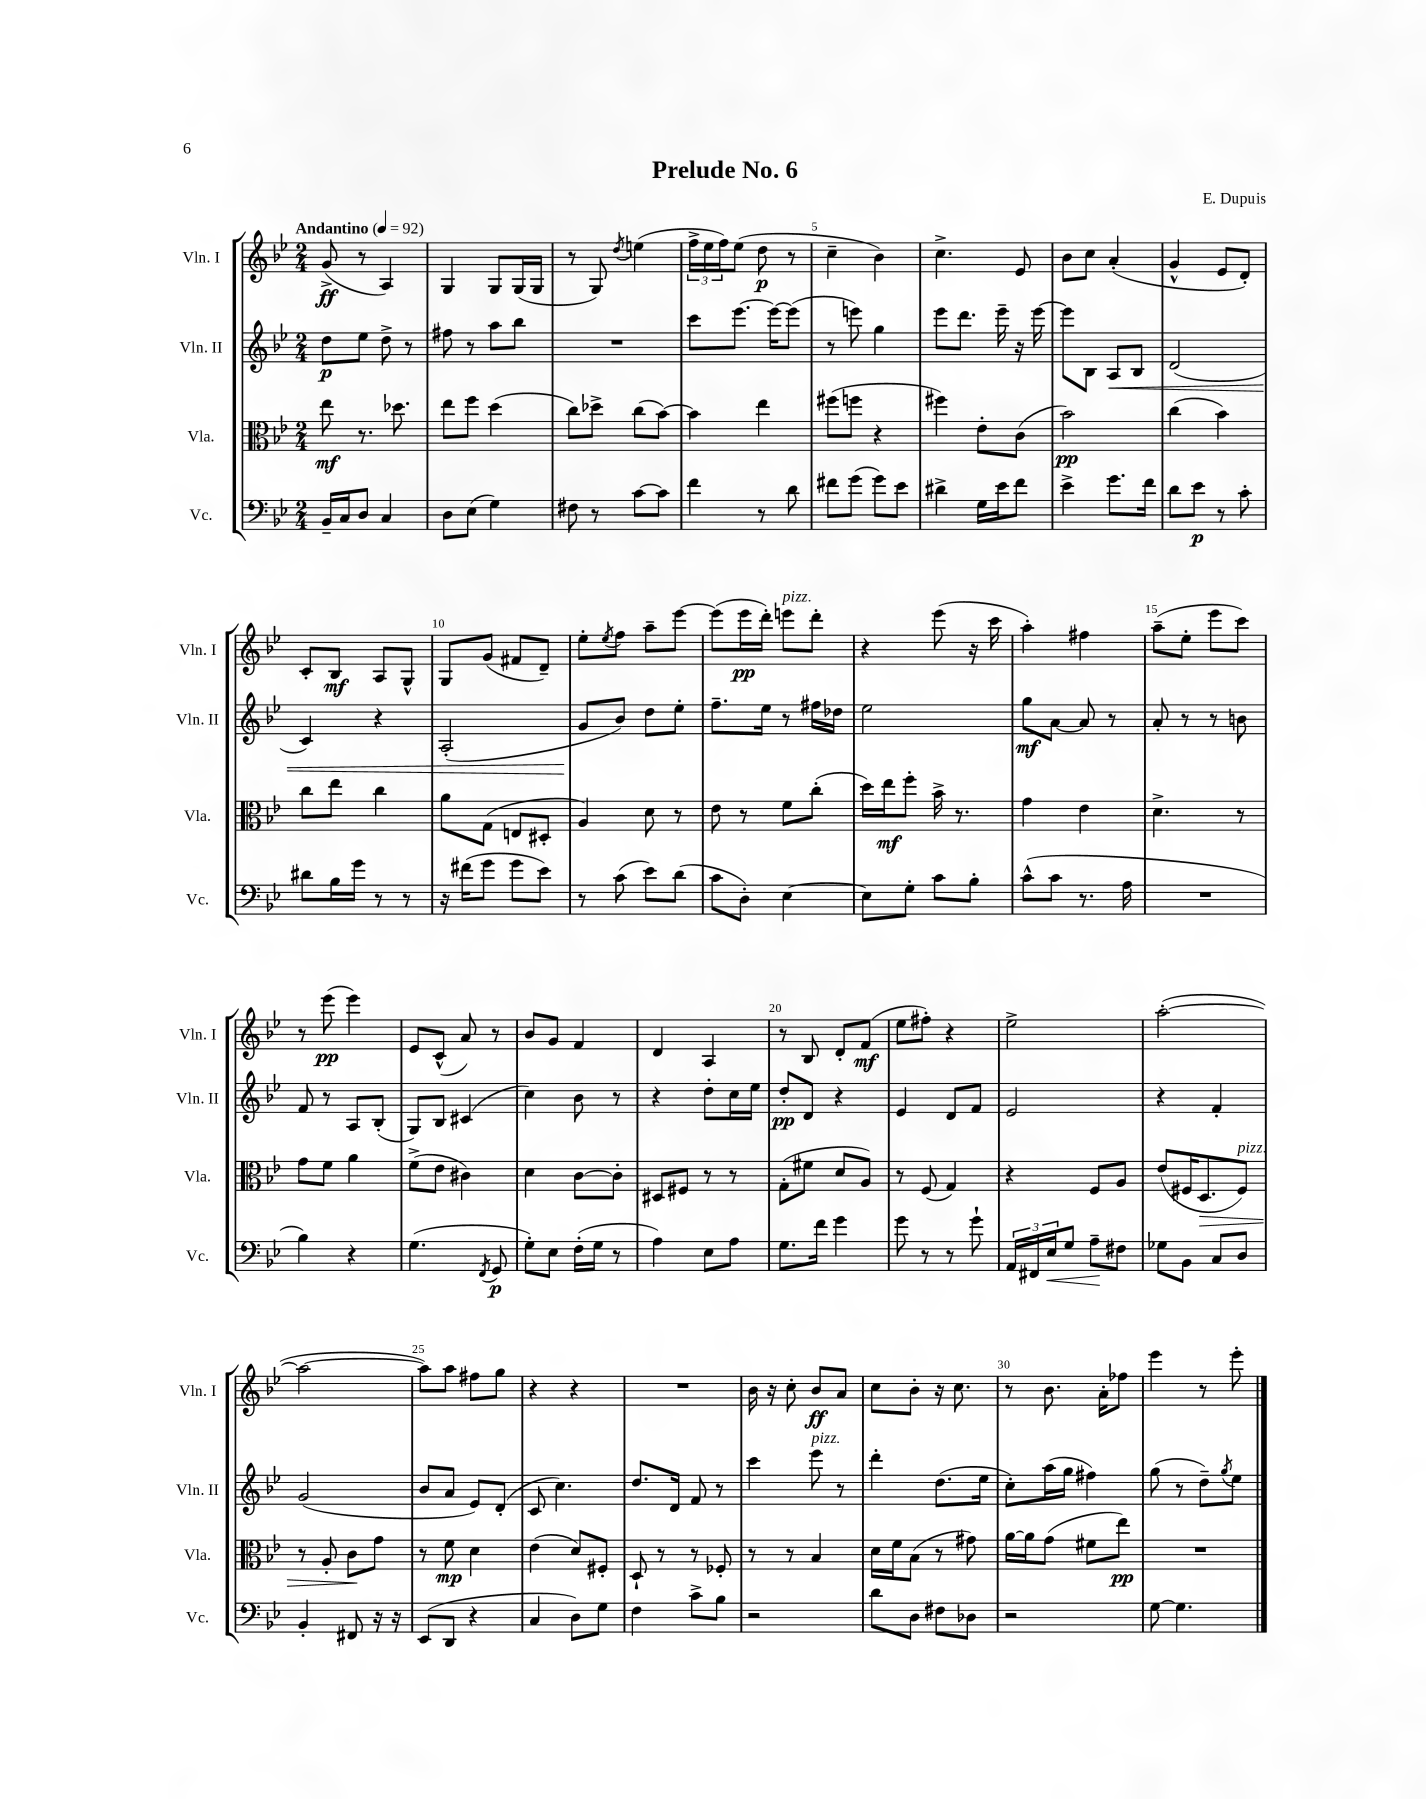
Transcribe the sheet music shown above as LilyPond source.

\header { title = "Prelude No. 6" composer = "E. Dupuis" }
<<
\new StaffGroup <<
\new Staff = "s0" \with { instrumentName = "Vln. I" shortInstrumentName = "Vln. I" } {
    \clef treble \key bes \major \numericTimeSignature \time 2/4 \tempo "Andantino" 4 = 92
    g'8->\ff( r8 a4) |
    g4 g8 g16( g16 |
    r8 g8) \acciaccatura { d''8 } e''4( |
    \tuplet 3/2 { f''16-> ees''16 f''16) } ees''8( d''8\p r8 |
    c''4-- bes'4) |
    c''4.-> ees'8 |
    bes'8 c''8 a'4-.( |
    g'4-^ ees'8 d'8-.) |
    c'8-. bes8\mf a8 g8-^ |
    g8 g'8( fis'8 d'8--) |
    ees''8-. \acciaccatura { ees''8 } f''8 a''8-- ees'''8~ |
    ees'''8( ees'''16\pp d'''16-.) e'''8^\markup { \italic "pizz." } d'''8-. |
    r4 ees'''8( r16 c'''16 |
    a''4-.) fis''4 |
    a''8--( ees''8-. ees'''8 c'''8) |
    r8 ees'''8\pp( ees'''4) |
    ees'8 c'8-^( a'8) r8 |
    bes'8 g'8 f'4 |
    d'4 a4 |
    r8 bes8 d'8-. f'8\mf( |
    ees''8 fis''8-.) r4 |
    ees''2-> |
    a''2~-.( |
    a''2~ |
    a''8) a''8 fis''8 g''8 |
    r4 r4 |
    R2 |
    bes'16 r16 c''8-. bes'8\ff a'8 |
    c''8 bes'8-. r16 c''8. |
    r8 bes'8. a'16-. fes''8 |
    ees'''4 r8 ees'''8-. \bar "|." |
}
\new Staff = "s1" \with { instrumentName = "Vln. II" shortInstrumentName = "Vln. II" } {
    \clef treble \key bes \major \numericTimeSignature \time 2/4
    d''8\p ees''8 d''8-> r8 |
    fis''8 r8 a''8 bes''8 |
    R2 |
    c'''8 ees'''8.~ ees'''16~ ees'''8( |
    r8 e'''8) g''4 |
    ees'''8 d'''8. ees'''16-- r16 ees'''16~ |
    ees'''8 bes8 a8\< bes8 |
    d'2( |
    c'4) r4 |
    a2-.( |
    g'8\! bes'8) d''8 ees''8-. |
    f''8.-- ees''16 r8 fis''16 des''16 |
    ees''2 |
    g''8\mf a'8~ a'8 r8 |
    a'8-. r8 r8 b'8 |
    f'8 r8 a8 bes8-.( |
    g8) bes8 cis'4( |
    c''4) bes'8 r8 |
    r4 d''8-. c''16 ees''16 |
    d''8-.\pp d'8 r4 |
    ees'4 d'8 f'8 |
    ees'2 |
    r4 f'4-. |
    g'2( |
    bes'8 a'8 ees'8) d'8-.( |
    c'8 c''4.) |
    d''8. d'16 f'8 r8 |
    c'''4 ees'''8^\markup { \italic "pizz." } r8 |
    d'''4-. d''8.( ees''16 |
    c''8-.) a''16( g''16 fis''4) |
    g''8( r8 d''8--) \acciaccatura { g''8 } ees''8 \bar "|." |
}
\new Staff = "s2" \with { instrumentName = "Vla." shortInstrumentName = "Vla." } {
    \clef alto \key bes \major \numericTimeSignature \time 2/4
    ees''8\mf r8. des''8. |
    ees''8 f''8 d''4( |
    c''8) des''8-> c''8( bes'8~) |
    bes'4 ees''4 |
    fis''8( f''8 r4 |
    fis''4) ees'8-. c'8( |
    bes'2\pp) |
    c''4( bes'4) |
    c''8 ees''8 c''4 |
    a'8 g8( e8 dis8-. |
    a4) d'8 r8 |
    ees'8 r8 f'8 c''8-.( |
    d''16) ees''16\mf f''8-. bes'16-> r8. |
    g'4 ees'4 |
    d'4.-> r8 |
    g'8 f'8 a'4 |
    f'8->( ees'8 cis'4) |
    d'4 c'8~ c'8-. |
    dis8 fis8 r8 r8 |
    g8-.( fis'8 d'8 a8) |
    r8 f8( g4) |
    r4 f8 a8 |
    ees'8( fis16 d8.\> fis8^\markup { \italic "pizz." }) |
    r8 a8-. c'8\! g'8 |
    r8 f'8\mp d'4 |
    ees'4( d'8) fis8-. |
    d8-! r8 r8 fes8-. |
    r8 r8 bes4 |
    d'16 f'16 bes8( r8 gis'8) |
    a'16~ a'16 g'8( fis'8 ees''8\pp) |
    R2 \bar "|." |
}
\new Staff = "s3" \with { instrumentName = "Vc." shortInstrumentName = "Vc." } {
    \clef bass \key bes \major \numericTimeSignature \time 2/4
    bes,16-- c16 d8 c4 |
    d8 ees8( g4) |
    fis8 r8 c'8~ c'8 |
    f'4 r8 d'8 |
    fis'8 g'8( g'8) ees'8 |
    dis'4-> g16 ees'16 f'8 |
    ees'4-> g'8. f'16 |
    d'8 ees'8\p r8 c'8-. |
    dis'8 bes16 g'16 r8 r8 |
    r16 fis'16( g'8 g'8 ees'8) |
    r8 c'8( ees'8) d'8( |
    c'8 d8-.) ees4~ |
    ees8 g8-. c'8 bes8-. |
    c'8-^( c'8 r8. a16 |
    R2 |
    bes4) r4 |
    g4.( \acciaccatura { f,8 } g,8\p |
    g8-.) ees8 f16-.( g16 r8 |
    a4) ees8 a8 |
    g8. f'16 g'4 |
    g'8 r8 r8 g'8-! |
    \tuplet 3/2 { a,16 fis,16 ees16\< } g8 a8--\! fis8 |
    ges8 bes,8 c8 d8 |
    bes,4-. fis,8 r16 r16 |
    ees,8( d,8 r4 |
    c4 d8) g8 |
    f4 c'8-> bes8 |
    r2 |
    d'8 d8 fis8 des8 |
    r2 |
    g8~ g4. \bar "|." |
}
>>
>>
\layout { \context { \Score \override BarNumber.break-visibility = ##(#f #t #t) barNumberVisibility = #(every-nth-bar-number-visible 5) } }
